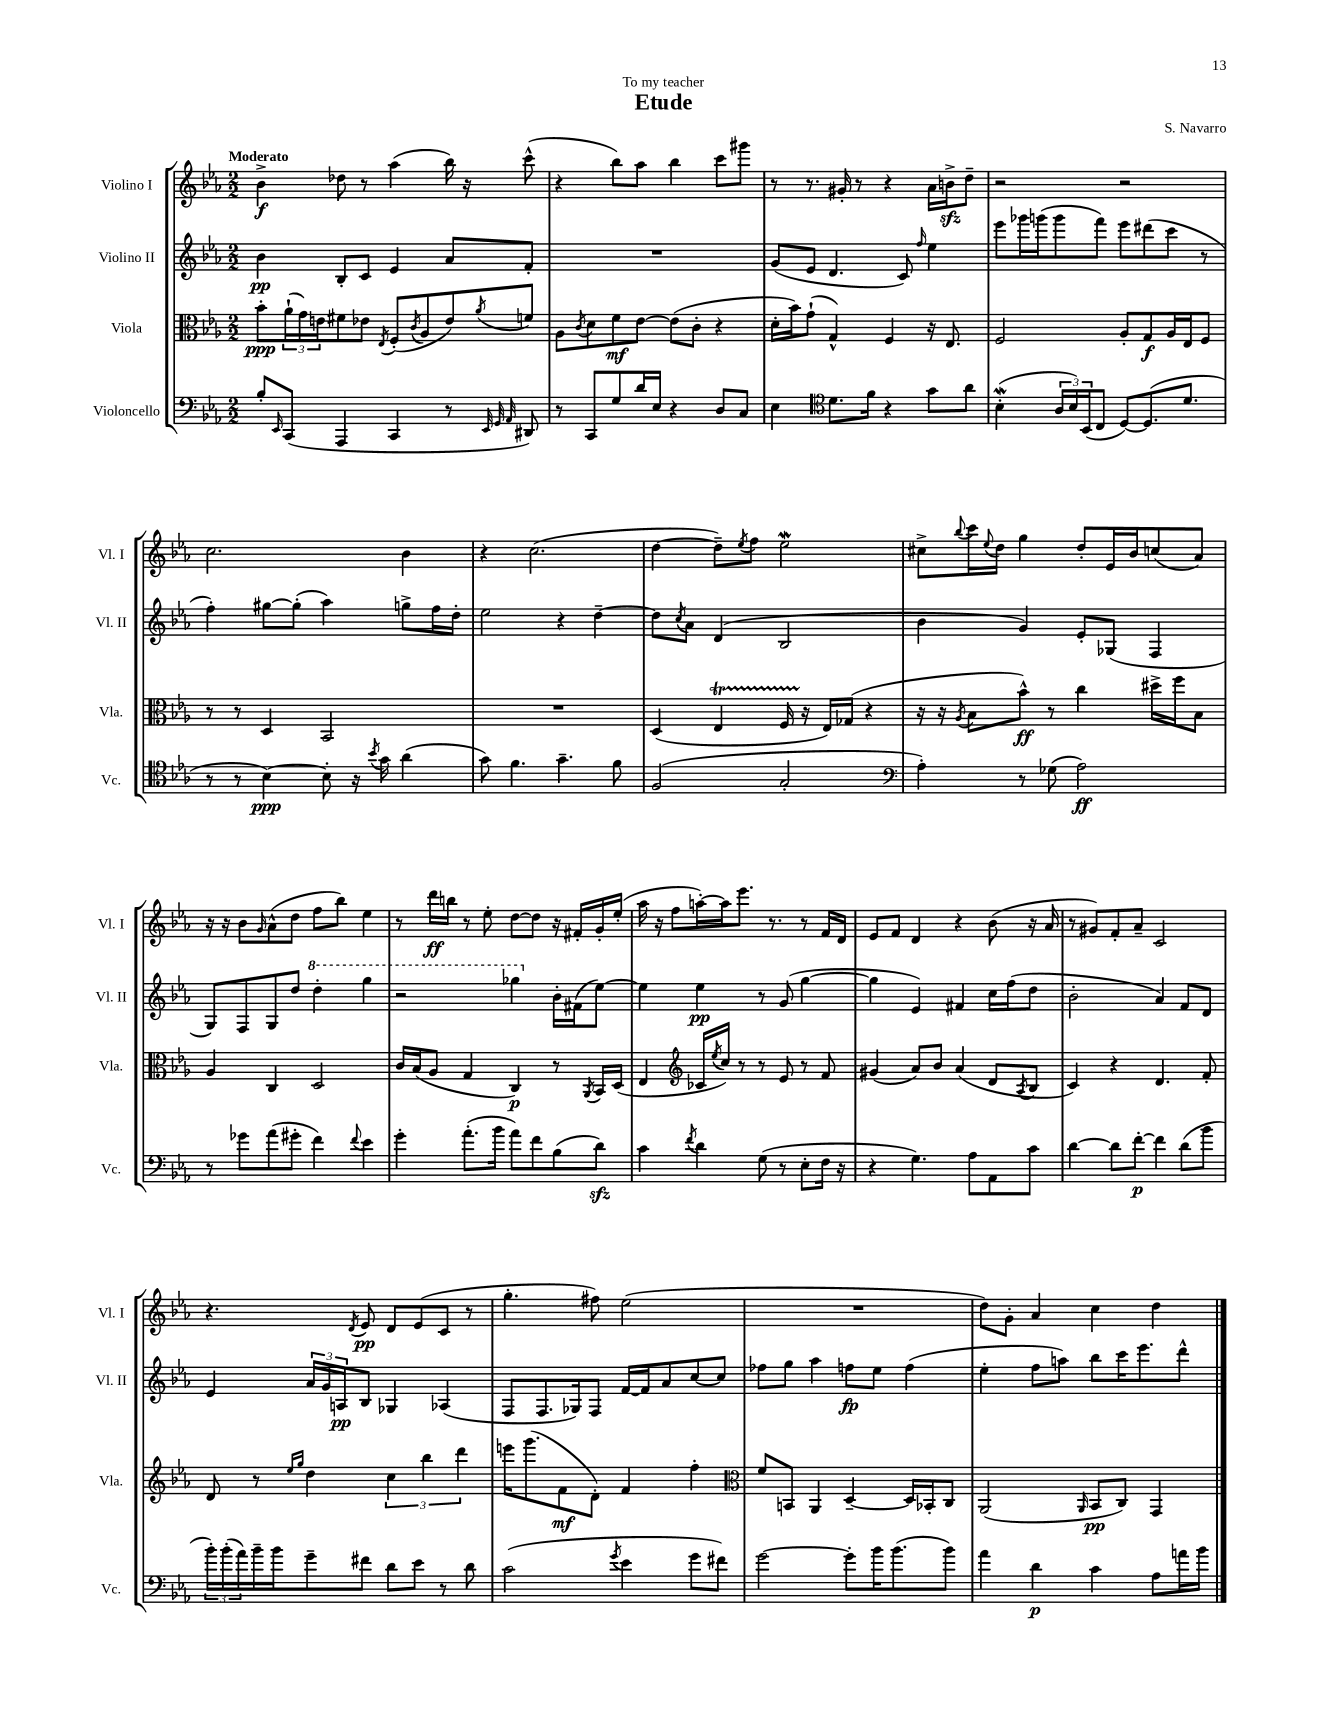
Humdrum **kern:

**kern	**kern	**kern	**kern
*staff4	*staff3	*staff2	*staff1
*clefF4	*clefC3	*clefG2	*clefG2
*k[b-e-a-]	*k[b-e-a-]	*k[b-e-a-]	*k[b-e-a-]
*M2/2	*M2/2	*M2/2	*M2/2
8B-'	8b-'	4b-	4b-^
16qqEE-	.	.	.
(8CC	(24a-`	.	.
.	24g)	.	.
.	24e	.	.
4AAA-	8f#	8B-'	8dd-
.	8e-	8c	8r
.	8qE-	.	.
4CC	(8F'	4e-	(4aa-
.	8qc	.	.
.	8A-	.	.
8r	8e-)	8a-	16bb-)
.	.	.	16r
32qqEE-	.	.	.
32qqGG	.	.	.
32qqAA-	8qa-	.	.
8DD#)	8f	8f'	(8ccc^^
=	=	=	=
8r	8A-	1r	4r
.	8qc	.	.
8CC	8d	.	.
8G	8f	.	8bb-)
16d	[8e-	.	8aa-
16E-	.	.	.
4r	(8e-]	.	4bb-
.	8c'	.	.
8D	4r	.	8ccc
8C	.	.	8ggg#
=	=	=	=
4E-	16d'	(8g	8r
.	16b-)	.	.
.	(8g`	8e-	8.r
*clefC4	*	*	*
8.d	4G^^)	4.d	.
.	.	.	16g#'
.	.	.	8r
16f	.	.	.
4r	4F	.	4r
.	.	8c)	.
.	.	16qqff	.
8g	16r	4ee-	16a-
.	8.E-	.	16b^
8a-	.	.	8dd~
=	=	=	=
(4B-'	2F	8eee-	2r
.	.	16ggg-	.
.	.	(16ggg	.
24A-	.	8ggg	.
24B-)	.	.	.
(24BB-	.	.	.
8C	.	8fff)	.
[8D)	8A-'	8eee-	2r
(8.D]	8G	(8ddd#	.
.	16A-	8ccc	.
8.d	16E-	.	.
.	8F	8r	.
=	=	=	=
8r	8r	4ff')	2.cc
8r	8r	.	.
[4B-)	4D	[8gg#	.
.	.	(8gg#']	.
8B-']	2BB-	4aa-)	.
16r	.	.	.
8qb-	.	.	.
16g	.	.	.
(4a-	.	8gg^	4b-
.	.	16ff	.
.	.	16dd'	.
=	=	=	=
8g)	1r	2ee-	4r
4.f	.	.	.
.	.	.	(2.cc
4.g~	.	4r	.
.	.	[4dd~	.
8f	.	.	.
=	=	=	=
(2F	(4D	8dd]	[4dd
.	.	8qcc	.
.	.	8a-	.
.	4E-	(4d	8dd~])
.	.	.	8qee-
.	.	.	8ff
2G'	16F	2B-	2ee-
.	16r	.	.
.	16E-)	.	.
.	(16G-	.	.
.	4r	.	.
=	=	=	=
*clefF4	*	*	*
4A-')	16r	4b-	8cc#^
.	16r	.	.
.	8qA-	.	8qqbb-
.	8B-	.	16ccc
.	.	.	8qqee-
.	.	.	16dd
8r	8b-^^)	4g)	4gg
(8G-	8r	.	.
2A-)	4cc	8e-'	8dd'
.	.	(8G-	16e-
.	.	.	16b-
.	16dd#^	4F	(8cc
.	16ff	.	.
.	8B-	.	8a-)
=	=	=	=
8r	4A-	8G)	16r
.	.	.	16r
8g-	.	8F	8b-
.	.	.	16qqg
(8a-	4C	8G	(8a-^^
8g#'	.	8dd	8dd
4f)	2D	4ddd'	8ff
.	.	.	8bb-)
8qqf	.	.	.
4e-	.	4ggg	4ee-
=	=	=	=
4g'	16c	2r	8r
.	(16B-	.	.
.	8A-	.	16ddd
.	.	.	16bb
(8.a-'	4G	.	8r
.	.	.	8ee-'
16b-	.	.	.
8a-)	4C)	4ggg-	[8dd
8f	.	.	8dd]
(8B-	8r	16b-'	16r
.	.	(16f#	16f#'
.	8qAA-	.	.
8d)	16BB-	[8ee-)	16g'
.	(16D	.	(16ee-'
=	=	=	=
4c	4E-	4ee-]	16aa-
.	.	.	16r
.	.	.	8ff
*	*clefG2	*	*
8qf	.	.	.
4d	16c-	4ee-	[16aa')
.	8qee-	.	.
.	16cc)	.	16aa]
.	8r	.	8.eee-
(8G	8r	8r	.
.	.	.	8.r
8r	8e-	(8g	.
8E-'	8r	[4gg	8r
16F	8f	.	16f
16r	.	.	16d
=	=	=	=
4r	(4g#	4gg]	8e-
.	.	.	8f
4.G)	8a-)	4e-)	4d
.	8b-	.	.
.	(4a-	4f#	4r
8A-	.	.	.
8AA-	8d	16cc	(8b-
.	.	(16ff	.
.	8qA-	.	.
8c	8B-	8dd	16r
.	.	.	16a-
=	=	=	=
[4d	4c)	2b-'	8r
.	.	.	8g#)
8d]	4r	.	8f'
[8f'	.	.	8a-~
4f]	4.d	4a-)	2c
(8d	.	8f	.
8b-	8f'	8d	.
=	=	=	=
24b-')	8d	4e-	4.r
(24b-'	.	.	.
24a-)	.	.	.
16b-~	8r	.	.
16b-	.	.	.
.	16qqee-	.	.
.	16qqgg	.	.
8g~	4dd	24a-	.
.	.	24g	.
.	.	24A	.
.	.	.	8qd
8f#	.	8B-	8e-
8d	6cc	4G-	8d
8e-	.	.	(8e-
.	6bb-	.	.
8r	.	(4A-	8c
.	6ddd	.	.
8d	.	.	8r
=	=	=	=
(2c	16eee	8F	4.gg'
.	(8.ggg	.	.
.	.	8.F	.
.	8f	.	.
.	.	16G-)	.
.	8d')	8F	8ff#)
8qg	.	.	.
4e-	4f	[16f	(2ee-
.	.	16f]	.
.	.	8a-	.
8g	4ff'	[8cc	.
8f#)	.	8cc]	.
=	=	=	=
*	*clefC3	*	*
[2g	8f	8ff-	1r
.	8BB	8gg	.
.	4AA-	4aa-	.
8g']	[4D~	8ff	.
16b-	.	8ee-	.
(8.b-	.	.	.
.	16D]	(4ff	.
.	16BB-'	.	.
8b-)	8C	.	.
=	=	=	=
4a-	(2AA-	4ee-'	8dd)
.	.	.	8g'
4d	.	8ff	4a-
.	.	8aa)	.
.	16qqAA-	.	.
4c	8BB-	8bb-	4cc
.	8C)	16ccc	.
.	.	8.eee-	.
8A-	4GG	.	4dd
16a	.	8ddd^^	.
16b-	.	.	.
==	==	==	==
*-	*-	*-	*-
